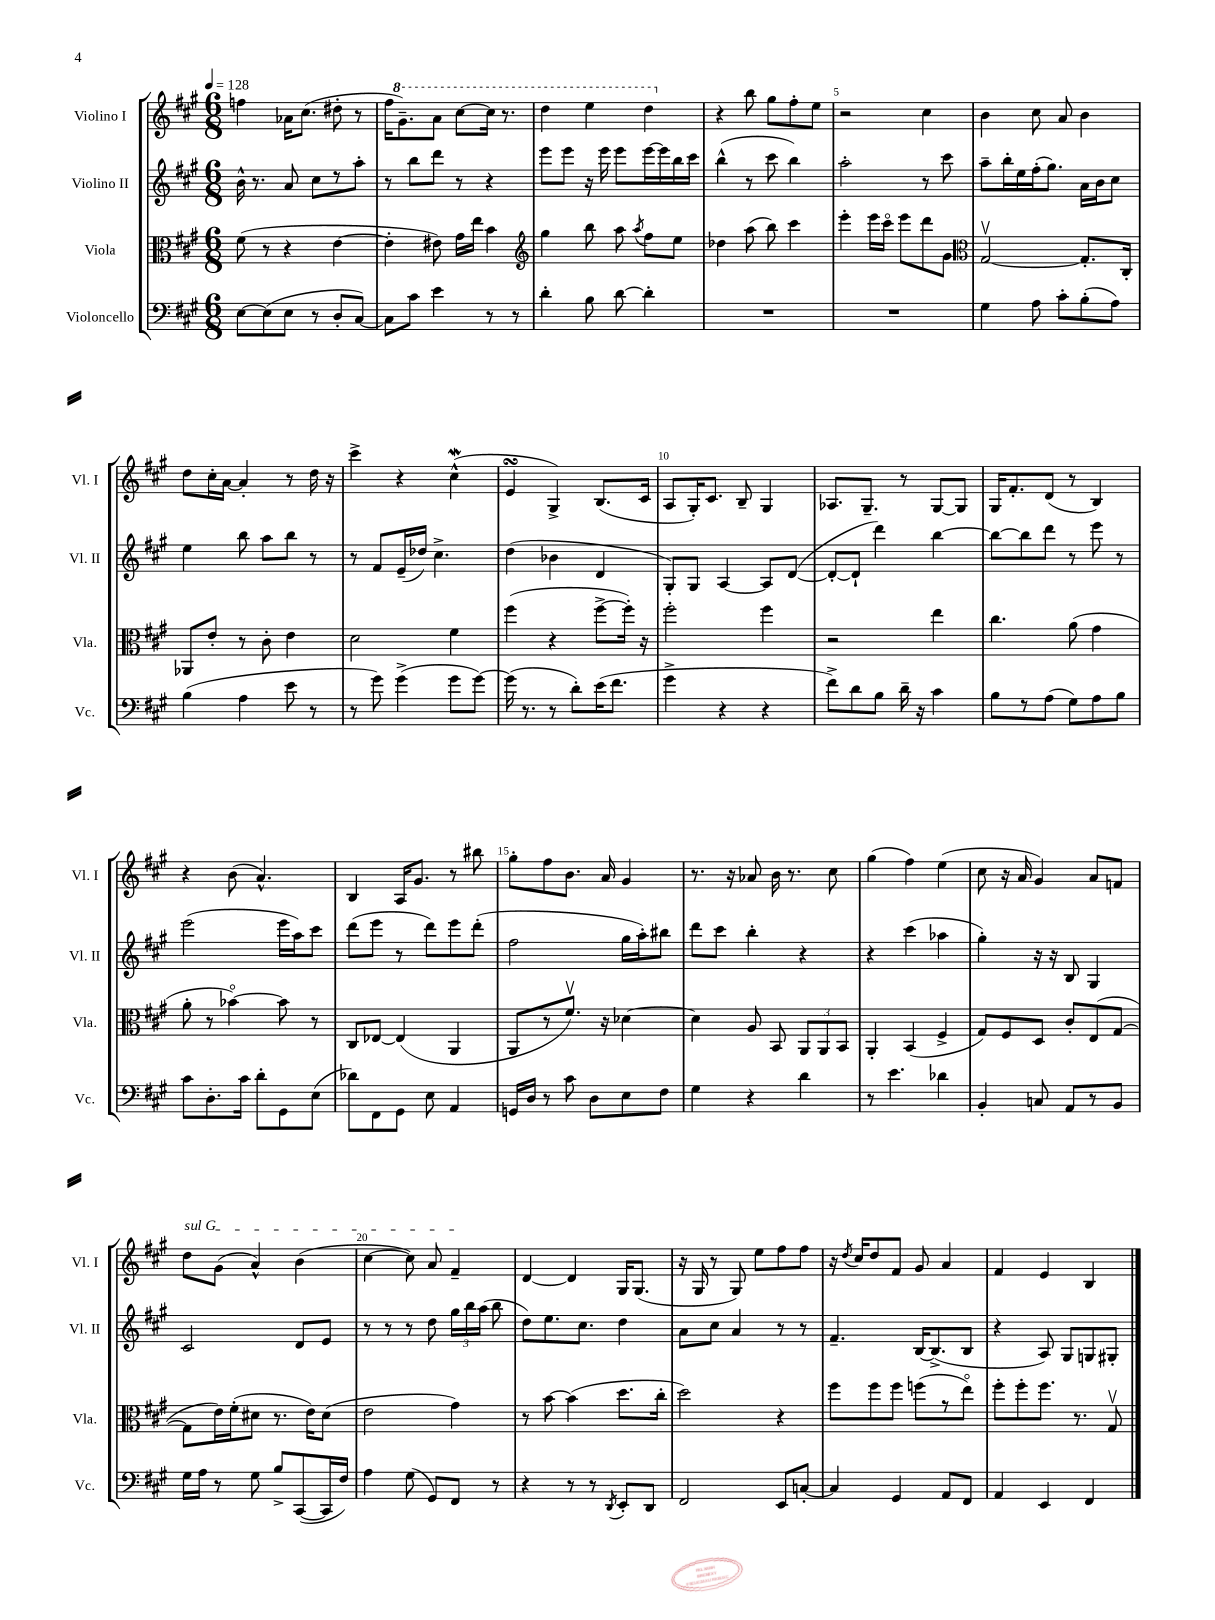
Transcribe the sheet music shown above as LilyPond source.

<<
\new StaffGroup <<
\new Staff = "s0" \with { instrumentName = "Violino I" shortInstrumentName = "Vl. I" } {
    \clef treble \key a \major \numericTimeSignature \time 6/8 \tempo 4 = 128
    \autoBeamOff f''4 aes'16[ cis''8.]( dis''8-. r8 |
    fis''16[ \ottava #1 gis''8.--) a''8] cis'''8[~ cis'''16] r8. |
    d'''4 e'''4 d'''4 \ottava #0 |
    r4 b''8 gis''8[ fis''8-. e''8] |
    r2 cis''4 |
    b'4 cis''8 a'8 b'4 |
    d''8[ cis''16-. a'16]~ a'4-. r8 d''16 r16 |
    cis'''4-> r4 cis''4-^\mordent( |
    e'4\turn gis4->) b8.[( cis'16] |
    a8[ gis16-.) cis'8.] b8-- gis4 |
    aes8.[ gis8.]-- r8 gis8[~ gis8] |
    gis16[ fis'8.-. d'8]( r8 b4) |
    r4 b'8( a'4.-^) |
    b4 a16[ gis'8.] r8 bis''8 |
    gis''8[-. fis''8 b'8.] a'16 gis'4 |
    r8. r16 aes'8 b'16 r8. cis''8 |
    gis''4( fis''4) e''4( |
    cis''8 r16 a'16 gis'4) a'8[ f'8] |
    \once \override TextSpanner.bound-details.left.text = \markup { \italic "sul G" } d''8[\startTextSpan gis'8]( a'4-^) b'4( |
    cis''4~ cis''8) a'8 fis'4--\stopTextSpan |
    d'4~ d'4 gis16[ gis8.]( |
    r16 gis16 r8 gis8) e''8[ fis''8 fis''8] |
    r16 \acciaccatura { d''8 } cis''16[ d''8 fis'8] gis'8 a'4 |
    fis'4 e'4 b4 \bar "|." |
}
\new Staff = "s1" \with { instrumentName = "Violino II" shortInstrumentName = "Vl. II" } {
    \clef treble \key a \major \numericTimeSignature \time 6/8
    \autoBeamOff b'16-^ r8. a'8 cis''8[ r8 a''8]-. |
    r8 b''8[ d'''8] r8 r4 |
    e'''8[ e'''8] r16 e'''16 e'''8[ e'''16~ e'''16 b''16 cis'''16] |
    b''4-^( r8 cis'''8 b''4) |
    a''2-. r8 cis'''8 |
    a''8[-- b''16-. e''16 fis''16-.( gis''8.]) a'16[ b'16 cis''8] |
    e''4 b''8 a''8[ b''8] r8 |
    r8 fis'8[ e'16--( des''16]) cis''4.-> |
    d''4( bes'4 d'4 |
    gis8[-.) gis8] a4~ a8[ d'8]~( |
    d'8[~-. d'8]-! d'''4) b''4~ |
    b''8[~ b''8 d'''8] r8 e'''8 r8 |
    e'''2( e'''16[ a''16) cis'''8] |
    d'''8[( e'''8] r8 d'''8[) e'''8 d'''8]-.( |
    fis''2 gis''16[ a''16-.) bis''8] |
    d'''8[ cis'''8] b''4-. r4 |
    r4 cis'''4( aes''4 |
    gis''4-.) r16 r16 b8 gis4 |
    cis'2 d'8[ e'8] |
    r8 r8 r8 d''8 \tuplet 3/2 { gis''16[ b''16 a''16]( } b''8 |
    d''8[) e''8. cis''8.] d''4 |
    a'8[ cis''8] a'4 r8 r8 |
    fis'4.-- b16[~ b8.->( b8] |
    r4 a8) gis8[ g8 gis8]-. \bar "|." |
}
\new Staff = "s2" \with { instrumentName = "Viola" shortInstrumentName = "Vla." } {
    \clef alto \key a \major \numericTimeSignature \time 6/8
    \autoBeamOff fis'8( r8 r4 e'4~ |
    e'4-. eis'8) gis'16[ e''16] b'4 |
    \clef treble gis''4 b''8 a''8 \acciaccatura { a''8 } fis''8[ e''8] |
    des''4 a''8( b''8) cis'''4 |
    e'''4-. e'''16[ cis'''16]\flageolet e'''8[ d'''8 gis'8] |
    \clef alto gis2~\upbow gis8.[-. cis16]-. |
    aes,8[ e'8]-. r8 cis'8-. e'4 |
    d'2 fis'4 |
    fis''4( r4 fis''8[~-> fis''16]-.) r16 |
    fis''2-. fis''4 |
    r2 e''4 |
    cis''4. a'8( gis'4 |
    a'8-. r8 bes'4~\flageolet) bes'8 r8 |
    cis8[ ees8]~ ees4( a,4 |
    a,8[ r8 fis'8.]\upbow) r16 des'4~ |
    des'4 a8 b,8 \tuplet 3/2 { a,8[ a,8 b,8] } |
    a,4-. b,4( fis4-> |
    gis8[) fis8 d8] cis'8[-. e8( gis8]~ |
    gis8[ e'16) fis'16-.( dis'8] r8. e'16[) dis'8]( |
    e'2 gis'4) |
    r8 b'8~ b'4( d''8.[ cis''16]-. |
    d''2) r4 |
    fis''8[ fis''8 fis''8] f''8[( r8 e''8]\flageolet) |
    fis''8[-. fis''8-. fis''8.] r8. gis8\upbow \bar "|." |
}
\new Staff = "s3" \with { instrumentName = "Violoncello" shortInstrumentName = "Vc." } {
    \clef bass \key a \major \numericTimeSignature \time 6/8
    \autoBeamOff e8[~ e8( e8] r8 d8[-. cis8]~) |
    cis8[ cis'8] e'4 r8 r8 |
    d'4-. b8 d'8~ d'4-. |
    R2. |
    R2. |
    gis4 a8 cis'8[-. b8-.( a8]) |
    b4( a4 e'8 r8 |
    r8 gis'8) gis'4->( gis'8[ gis'8]~) |
    gis'16( r8. r8 d'8[-.) e'16( fis'8.] |
    gis'4-> r4 r4 |
    fis'8[->) d'8 b8] d'16-- r16 cis'4 |
    b8[ r8 a8]( gis8[) a8 b8] |
    cis'8[ d8.-. cis'16] d'8[-. gis,8 e8]( |
    des'8[) fis,8 gis,8] e8 a,4 |
    g,16[ d16] r8 cis'8 d8[ e8 fis8] |
    gis4 r4 d'4 |
    r8 e'4. des'4 |
    b,4-. c8 a,8[ r8 b,8] |
    gis16[ a16] r8 gis8 b8[-> cis,8~( cis,16 fis16]) |
    a4 gis8( gis,8[) fis,8] r8 |
    r4 r8 r8 \acciaccatura { d,8 } e,8[-. d,8] |
    fis,2 e,8[ c8]~-. |
    c4 gis,4 a,8[ fis,8] |
    a,4 e,4 fis,4 \bar "|." |
}
>>
>>
\layout { \context { \Score \override BarNumber.break-visibility = ##(#f #t #t) barNumberVisibility = #(every-nth-bar-number-visible 5) } }
